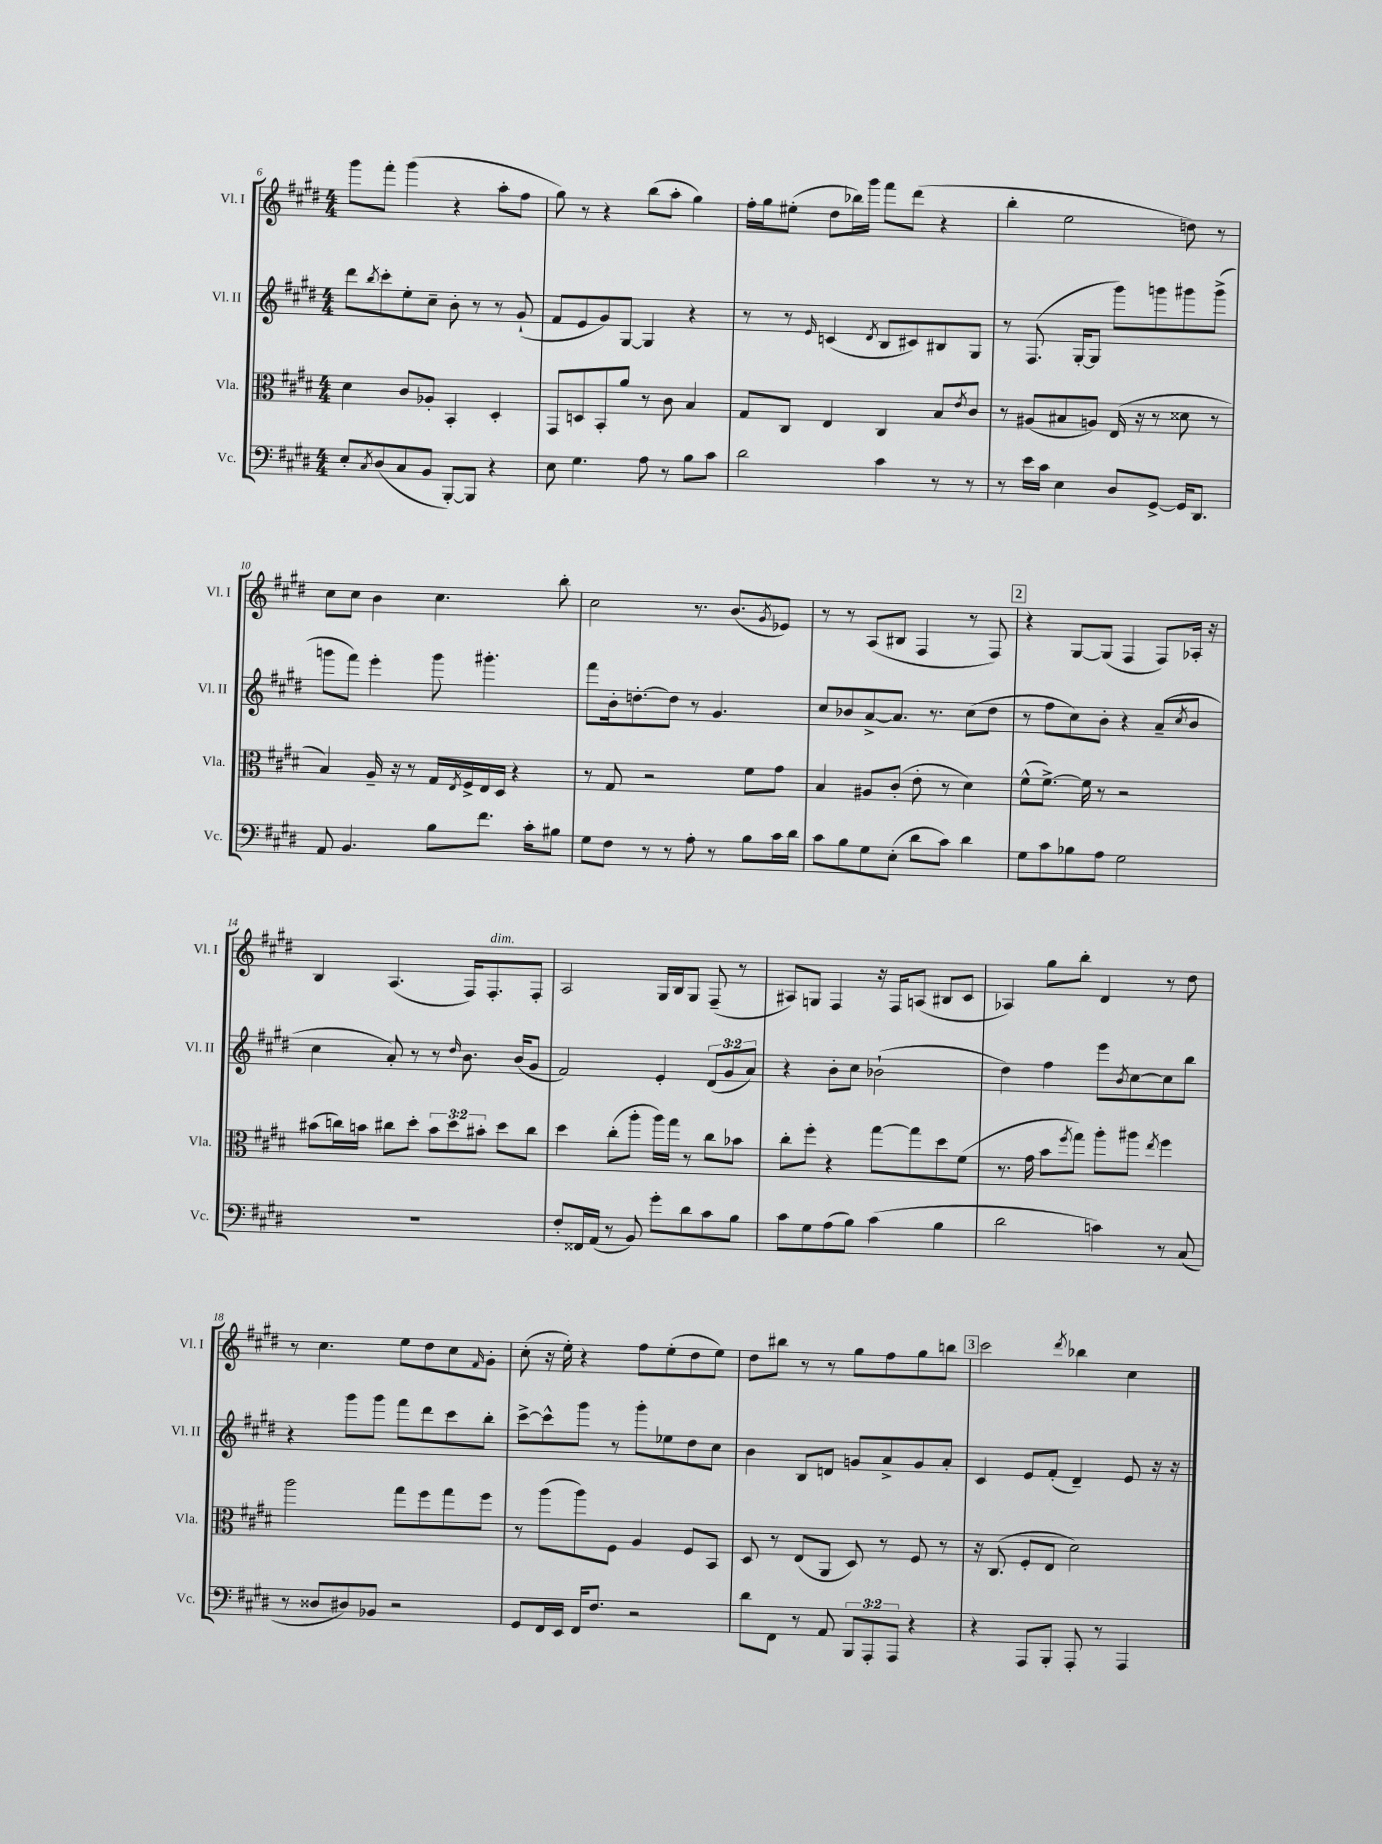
<<
\new StaffGroup <<
\new Staff = "s0" \with { instrumentName = "Vl. I" shortInstrumentName = "Vl. I" } {
    \clef treble \key e \major \numericTimeSignature \time 4/4
    gis'''8 fis'''8-. gis'''4( r4 a''8-. fis''8 |
    gis''8) r8 r4 b''8( a''8-. gis''4) |
    fis''16-. gis''16 eis''8-.( dis''8 bes''16) gis'''16 fis'''8 dis'''8( r4 |
    b''4-. e''2 d''8) r8 |
    cis''8 cis''8 b'4 cis''4. b''8-. |
    cis''2 r8. b'8.( \acciaccatura { gis'8 } ees'8) |
    r8 r8 a8( bis8 fis4 r8 fis8) |
    \mark \markup { \box "2" } r4 gis8~ gis8( fis4 fis8) aes16-. r16 |
    b4 a4.( fis16) fis8.-.^\markup { \italic "dim." } fis8-. |
    a2 gis16 b16 gis8 fis8--( r8 |
    ais8) g8 fis4 r16 fis16 a8( bis8 cis'8 |
    aes4) gis''8 b''8-. dis'4 r8 dis''8 |
    r8 cis''4. e''8 dis''8 cis''8 \grace { fis'16 } gis'8-. |
    cis''8-.( r16 e''16-.) r4 fis''8 e''8-.( dis''8 e''8) |
    dis''8 bis''8 r8 r8 gis''8 fis''8 gis''8 b''8 |
    \mark \markup { \box "3" } cis'''2 \acciaccatura { dis'''8 } bes''4 cis''4 \bar "|." |
}
\new Staff = "s1" \with { instrumentName = "Vl. II" shortInstrumentName = "Vl. II" } {
    \clef treble \key e \major \numericTimeSignature \time 4/4 \override Staff.TupletNumber.text = #tuplet-number::calc-fraction-text
    dis'''8 \acciaccatura { b''8 } cis'''8-. e''8-. cis''8-- b'8-. r8 r8 gis'8-!( |
    fis'8 e'8 gis'8) gis8~ gis4 r4 |
    r8 r8 \grace { e'16 } c'4( \acciaccatura { dis'8 } b8 cis'8) bis8 gis8 |
    r8 fis8.( gis16~-. gis8 gis'''8) g'''8 gis'''8 gis'''8->( |
    g'''8 fis'''8) e'''4-. g'''8 gis'''4.-. |
    fis'''8 b'16-. d''8.~-. d''8 r8 gis'4. |
    cis''8 bes'8 a'8~-> a'8. r8. cis''8( dis''8 |
    \mark \markup { \box "2" } r8 fis''8 cis''8) b'8-. r4 a'8--( \acciaccatura { cis''8 } b'8 |
    cis''4 a'8-.) r8 r8 \grace { dis''16 } b'8. b'16( gis'8 |
    fis'2) e'4-. \tuplet 3/2 { dis'8( gis'8 a'8) } |
    r4 b'8-. cis''8 bes'2-!( |
    dis''4) fis''4 e'''8 \acciaccatura { b'8 } cis''8~ cis''8 b''8 |
    r4 gis'''8 gis'''8 fis'''8 dis'''8 cis'''8 b''8-. |
    cis'''8~-> cis'''8-^ gis'''8 r8 gis'''8-. ees''8 dis''8 cis''8 |
    b'4 b8 d'8 g'8 a'8-> g'8 a'8-. |
    \mark \markup { \box "3" } cis'4 e'8 fis'8-.( dis'4--) e'8 r16 r16 \bar "|." |
}
\new Staff = "s2" \with { instrumentName = "Vla." shortInstrumentName = "Vla." } {
    \clef alto \key e \major \numericTimeSignature \time 4/4 \override Staff.TupletNumber.text = #tuplet-number::calc-fraction-text
    dis'4 cis'8 aes8-. b,4-. dis4-. |
    gis,8 d8 b,8-. a'8 r8 cis'8 b4 |
    gis8 cis8 e4 cis4 b8 \acciaccatura { e'8 } cis'8 |
    r8 ais8( bis8 a8) e16( r16 r8 disis'8 r8 |
    b4) a16-- r16 r8 gis16 \acciaccatura { e8 } fis16-> e16 dis16 r4 |
    r8 gis8 r2 fis'8 gis'8 |
    b4 ais8 cis'8-.( e'8-. r8 dis'4) |
    \mark \markup { \box "2" } fis'8-^( fis'8.~->) fis'16 r8 r2 |
    bis'8( c''16) b'16 cis''8 dis''8-. \tuplet 3/2 { b'8 dis''8 bis'8-. } dis''8 cis''8 |
    dis''4 cis''8-.( a''8-. a''16) gis''16 r8 cis''8 bes'8 |
    cis''8-. fis''8-. r4 gis''8~ gis''8 dis''8 fis'8( |
    r8. gis'16 b'8 \acciaccatura { fis''8 } gis''8) a''8-. ais''8 \acciaccatura { e''8 } fis''4 |
    a''2 gis''8 fis''8 gis''8 fis''8 |
    r8 a''8( a''8) fis8 a4 fis8 b,8 |
    dis8 r8 e8( a,8 dis8) r8 fis8 r8 |
    \mark \markup { \box "3" } r16 cis8.( fis8-. e8 dis'2) \bar "|." |
}
\new Staff = "s3" \with { instrumentName = "Vc." shortInstrumentName = "Vc." } {
    \clef bass \key e \major \numericTimeSignature \time 4/4 \override Staff.TupletNumber.text = #tuplet-number::calc-fraction-text
    e8-. \acciaccatura { cis8 } dis8( cis8 b,8 b,,8~-.) b,,8 r4 |
    e8 gis4. a8 r8 b8 cis'8 |
    dis'2 cis'4 r8 r8 |
    r8 e'16 cis'16 e4 dis8 gis,8~-> gis,16 dis,8. |
    a,8 b,4. b8 fis'8. cis'16-. bis8 |
    gis8 fis8 r8 r8 a8-. r8 b8 cis'16 dis'16 |
    cis'8 b8 gis8 e8-.( dis'8 cis'8) dis'4 |
    \mark \markup { \box "2" } gis8 cis'8 bes8 a8 gis2 |
    R1 |
    fis8-. fisis,16 a,16( r8 b,8) gis'8-. dis'8 cis'8 b8 |
    cis'8 gis8 a8( b8) cis'4( b4 |
    dis'2 c'4) r8 cis8( |
    r8 disis8 dis8) bes,8 r2 |
    gis,8 fis,16 e,16 fis,16 fis8. r2 |
    dis'8 fis,8 r8 a,8 \tuplet 3/2 { b,,8 a,,8-. a,,8 } r4 |
    \mark \markup { \box "3" } r4 a,,8 b,,8-. a,,8-. r8 a,,4 \bar "|." |
}
>>
>>
\layout { \context { \Score currentBarNumber = #6 } }
